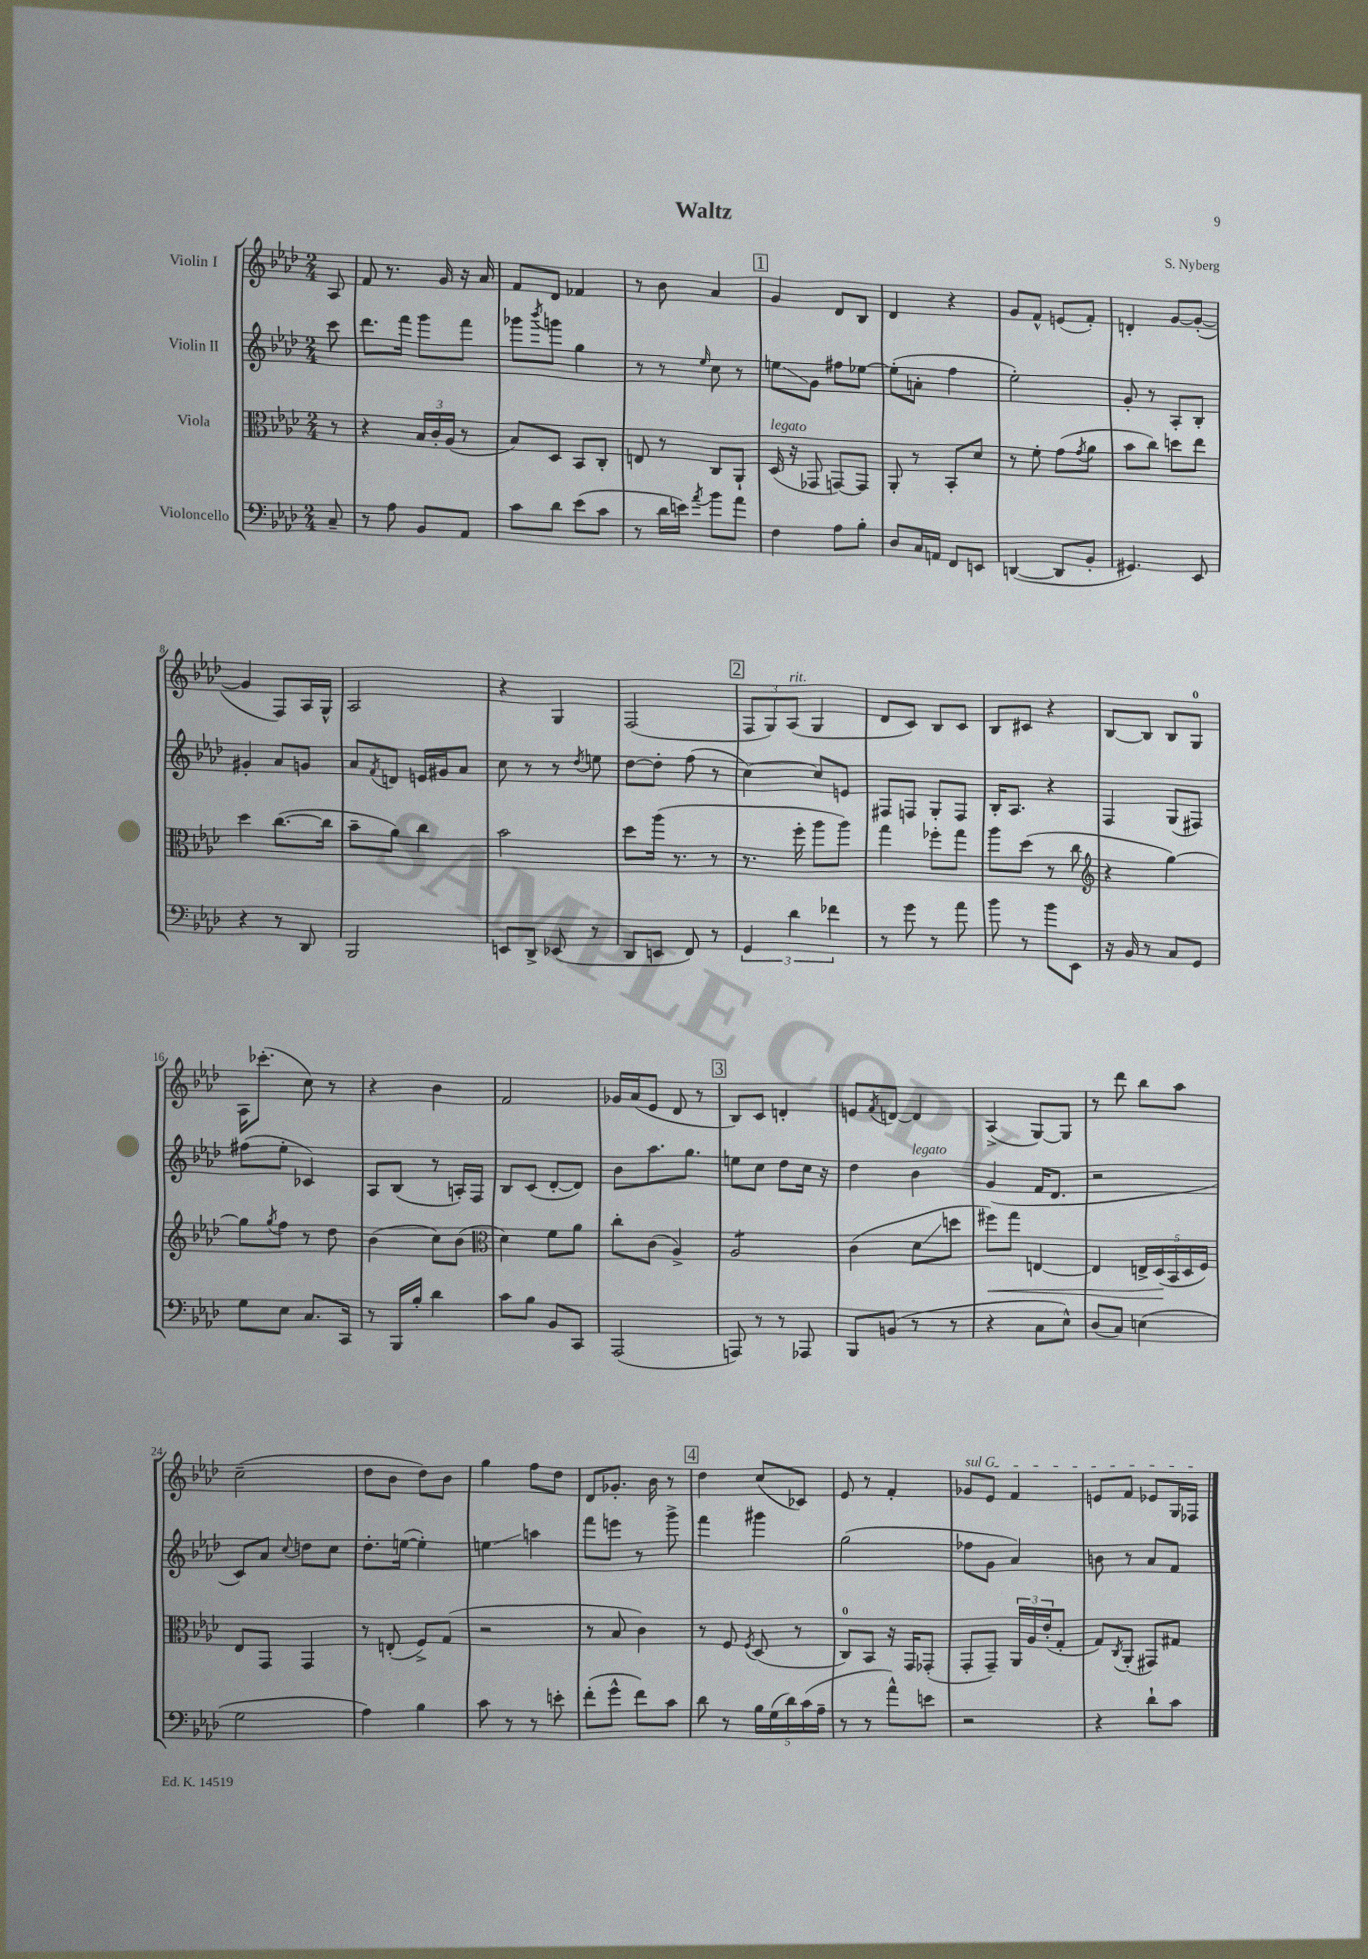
\header { title = "Waltz" composer = "S. Nyberg" }
<<
\new StaffGroup <<
\new Staff = "s0" \with { instrumentName = "Violin I" } {
    \clef treble \key aes \major \numericTimeSignature \time 2/4 \partial 8
    aes8 |
    f'8 r8. g'16 r16 aes'16 |
    f'8 des'8 fes'4 |
    r8 bes'8 aes'4 |
    \mark \markup { \box "1" } g'4 des'8 bes8 |
    des'4 r4 |
    g'8 f'8-^ e'8( f'8-.) |
    d'4-. g'8~ g'8~-.( |
    g'4 f8) aes16 g16-^ |
    aes2 |
    r4 g4 |
    f2( |
    \mark \markup { \box "2" } \tuplet 3/2 { f8 g8) aes8^\markup { \italic "rit." }( } g4 |
    des'8 c'8) bes8 c'8 |
    bes8 cis'8 r4 |
    bes8~ bes8 bes8 g8-0 |
    aes16 ces'''8.-.( c''8) r8 |
    r4 bes'4 |
    f'2 |
    ges'16 aes'16( ees'8 des'8 r8 |
    \mark \markup { \box "3" } bes8) c'8 d'4-. |
    e'8 \acciaccatura { f'8 } d'8~ d'4 |
    aes4->( g8~) g8 |
    r8 des'''8 bes''8 aes''8 |
    c''2--( |
    des''8 bes'8 des''8) bes'8 |
    g''4 f''8 des''8 |
    des'8 ges'8.-. bes'16 r8 |
    \mark \markup { \box "4" } des''4 c''8( ces'8) |
    ees'8 r8 f'4-. |
    \once \override TextSpanner.bound-details.left.text = \markup { \italic "sul G" } ges'8\startTextSpan ees'8 f'4 |
    e'8 f'8 ees'8 g16 fes16\stopTextSpan \bar "|." |
}
\new Staff = "s1" \with { instrumentName = "Violin II" } {
    \clef treble \key aes \major \numericTimeSignature \time 2/4 \partial 8
    c'''8 |
    des'''8. f'''16 g'''8 f'''8 |
    ges'''8 \acciaccatura { bes'''8 } g'''8 g''4 |
    r8 r8 \grace { ees''16 } c''8 r8 |
    \mark \markup { \box "1" } e''8\glissando g'8 fis''8 ees''8~ |
    ees''8-.( a'8-. f''4 |
    ees''2-.) |
    g'8-. r8 aes8-. bes8-. |
    gis'4-. aes'8 g'8 |
    aes'8 \acciaccatura { f'8 } d'8 e'16 gis'16 aes'8 |
    c''8 r8 r8 \acciaccatura { des''8 } e''8 |
    des''8~ des''8-. f''8( r8 |
    \mark \markup { \box "2" } c''4~) c''8 e'8 |
    fis8 f8 g8-. f8 |
    bes16-. aes8. r4 |
    f4 g8( fis8) |
    fis''8( ees''8-. ces'4) |
    aes8 bes8( r8 a16-.) f16 |
    bes8 c'8( des'8~-. des'8) |
    bes'8 aes''8. g''8. |
    \mark \markup { \box "3" } e''8 c''8 des''8 c''16 r16 |
    des''4 bes'4^\markup { \italic "legato" } |
    g'4( f'16 des'8. |
    r2 |
    c'8) aes'8 \appoggiatura { c''8 } d''8 c''8 |
    des''8.-. e''16~( e''4-.) |
    e''4\glissando a''4 |
    f'''8 e'''8 r8 g'''8-> |
    \mark \markup { \box "4" } f'''4 gis'''4 |
    g''2( |
    fes''8 g'8 aes'4) |
    b'8 r8 aes'8 f'8 \bar "|." |
}
\new Staff = "s2" \with { instrumentName = "Viola" } {
    \clef alto \key aes \major \numericTimeSignature \time 2/4 \partial 8
    r8 |
    r4 \tuplet 3/2 { bes16 c'16-. aes16( } r8 |
    bes8) des8 bes,8 c8-. |
    e8 r8 c8 aes,8-! |
    \mark \markup { \box "1" } des16^\markup { \italic "legato" }( r16 ges,8 g,8~) g,8 |
    aes,8-. r8 bes,8-. des'8 |
    r8 f'8-. g'8( \acciaccatura { g'8 } aes'8 |
    bes'8 c''8) d''8 ees''8 |
    des''4 c''8.~( c''16 |
    bes'8-- aes'8) c''4 |
    bes'2 |
    des''8 aes''16( r8. r8 |
    \mark \markup { \box "2" } r8. f''16-. aes''8 aes''8) |
    g''4 fes''8-. g''8 |
    aes''8 des''8( r8 c''8 |
    \clef treble r4 g''4~) |
    g''8 \acciaccatura { g''8 } f''8 r8 des''8 |
    bes'4( c''8) bes'8( |
    \clef alto des'4) f'8 aes'8 |
    c''8-. c'8( aes4->) |
    \mark \markup { \box "3" } aes2:8 |
    c'4( des'8\glissando d''8 |
    fis''8\<) g''8 e4~ |
    e4 \tuplet 5/4 { e16-> des16\!( bes,16 des16 f16) } |
    ees8 g,8 g,4 |
    r8 e8-.( f8->) g8( |
    r2 |
    r8 bes8 c'4) |
    \mark \markup { \box "4" } r8 f8 \acciaccatura { f8 } des8( r8 |
    c8-0) bes,8 r16 g,16 ges,8-.( |
    g,8-. g,8--) \tuplet 3/2 { aes,16 aes16 ees'16-.( } g8-. |
    g8) \acciaccatura { c8 } aes,8-.( gis,8) gis8 \bar "|." |
}
\new Staff = "s3" \with { instrumentName = "Violoncello" } {
    \clef bass \key aes \major \numericTimeSignature \time 2/4 \partial 8
    c8-- |
    r8 aes8 bes,8 aes,8 |
    c'8 des'8 ees'8( c'8 |
    r8 des'16 e'16) \acciaccatura { aes'8 } bes'8 aes'8 |
    \mark \markup { \box "1" } f4 aes8 bes8-. |
    des8 c16 a,16 f,8 e,8 |
    d,4~( d,8 bes,8-. |
    gis,4.) ees,8 |
    r4 r8 des,8 |
    bes,,2 |
    e,8 des,8-> ees,8( r8 |
    des,8 e,8 f,8) r8 |
    \mark \markup { \box "2" } \tuplet 3/2 { g,4 des'4 fes'4 } |
    r8 g'8 r8 aes'8 |
    bes'8 r8 bes'8 ees,8 |
    r16 bes,16 r8 c8 g,8 |
    g8 ees8 c8. c,16 |
    r8 bes,,16 bes16-. des'4 |
    c'8 bes8 bes,8 c,8 |
    aes,,2( |
    \mark \markup { \box "3" } a,,8) r8 r8 aes,,8 |
    bes,,8 b,8( r8 r8 |
    r4 c8 ees8-^) |
    des8( c8) e4( |
    g2 |
    aes4) bes4 |
    c'8 r8 r8 e'8-. |
    f'8-.( g'8-^ f'8) c'8 |
    \mark \markup { \box "4" } des'8 r8 \tuplet 5/4 { bes16 g16( des'16) c'16( aes16-- } |
    r8 r8 aes'8-^) e'8 |
    r2 |
    r4 des'8-! c'8 \bar "|." |
}
>>
>>
